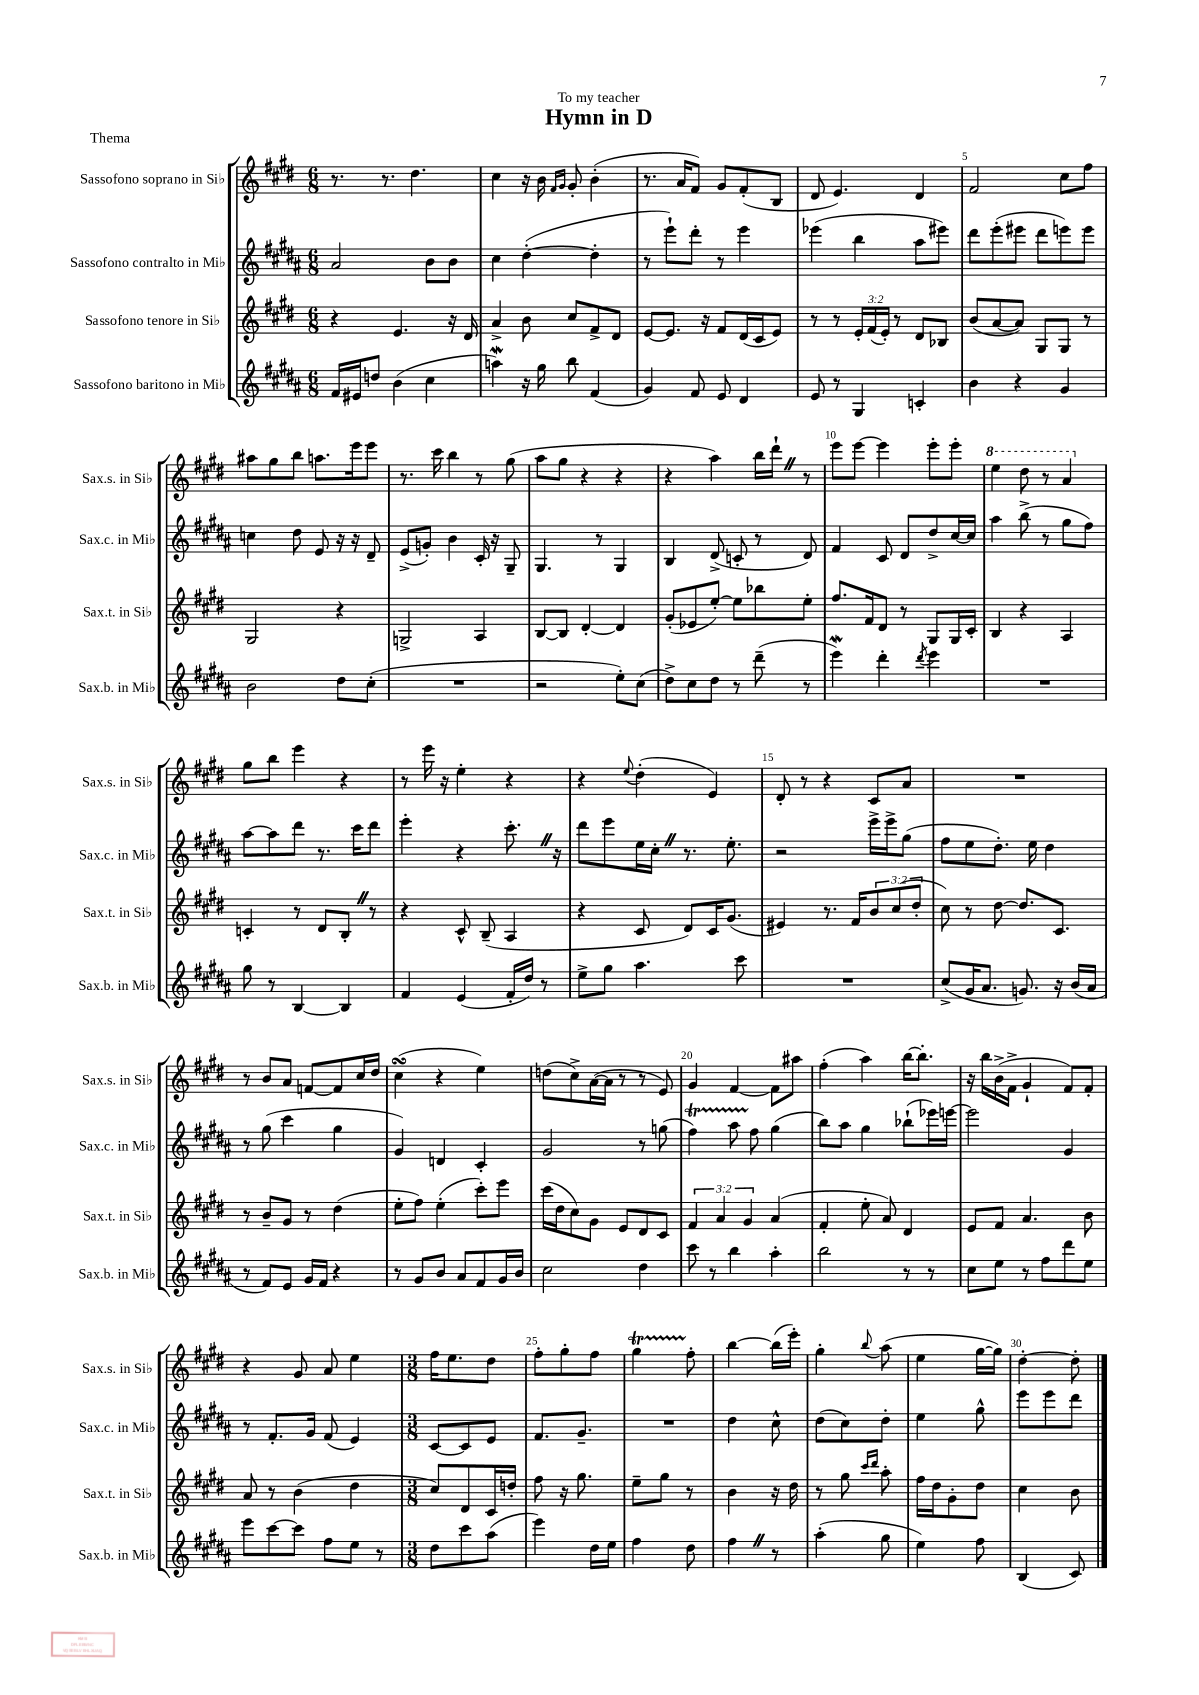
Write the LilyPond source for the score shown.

\header { title = "Hymn in D" dedication = "To my teacher" piece = "Thema" }
<<
\new StaffGroup <<
\new Staff = "s0" \with { instrumentName = "Sassofono soprano in Sib" shortInstrumentName = "Sax.s. in Sib" } {
    \clef treble \key e \major \numericTimeSignature \time 6/8
    r8. r8. dis''4. |
    cis''4 r16 b'16 \grace { fis'16 gis'16 } gis'8-. b'4-.( |
    r8. a'16 fis'8) gis'8 fis'8-.( b8 |
    dis'8 e'4.) dis'4 |
    fis'2 cis''8 fis''8 |
    ais''8 gis''8 b''8 a''8. e'''16 e'''8 |
    r8. cis'''16 b''4 r8 gis''8( |
    a''8 gis''8 r4 r4 |
    r4 a''4) b''16 dis'''16-! \once \override BreathingSign.text = \markup { \musicglyph "scripts.caesura.straight" } \breathe r8 |
    e'''8 e'''8~ e'''4 e'''8-. e'''8-. |
    \ottava #1 e'''4 dis'''8 r8 a''4 \ottava #0 |
    gis''8 b''8 e'''4 r4 |
    r8 e'''16 r16 e''4-. r4 |
    r4 \appoggiatura { e''8 } dis''4-.( e'4) |
    dis'8-. r8 r4 cis'8 a'8 |
    R2. |
    r8 b'8 a'8 f'8~ f'8 cis''16 dis''16 |
    cis''4\turn( r4 e''4) |
    d''8( cis''8->) a'16~( a'16 r8 r8 e'8) |
    gis'4 fis'4~ fis'8 ais''8 |
    fis''4-.( a''4) b''16~ b''8.-. |
    r16 b''16 b'16->( fis'16-> gis'4-! fis'8) fis'8-. |
    r4 gis'8 a'8 e''4 |
    \numericTimeSignature \time 3/8 fis''16 e''8. dis''8 |
    fis''8-. gis''8-. fis''8 |
    gis''4\startTrillSpan fis''8-.\stopTrillSpan |
    b''4~ b''16( e'''16-.) |
    gis''4-. \appoggiatura { b''8 } a''8( |
    e''4 gis''16~ gis''16) |
    dis''4~-. dis''8-. \bar "|." |
}
\new Staff = "s1" \with { instrumentName = "Sassofono contralto in Mib" shortInstrumentName = "Sax.c. in Mib" } {
    \clef treble \key b \major \numericTimeSignature \time 6/8
    ais'2 b'8 b'8 |
    cis''4 dis''4~-.( dis''4-. |
    r8 e'''8-!) dis'''8-. r8 e'''4 |
    ees'''4( b''4 ais''8 eis'''8) |
    dis'''8 e'''8-.( eis'''8 dis'''8 e'''8) e'''8 |
    c''4 dis''8 e'8 r16 r16 dis'8-- |
    e'8->( g'8-.) b'4 cis'16-. r16 gis8-- |
    gis4. r8 gis4 |
    b4 dis'8->( c'8-. r8 dis'8) |
    fis'4 cis'8 dis'8 dis''8-> cis''16~ cis''16 |
    ais''4 b''8->( r8 gis''8 fis''8) |
    ais''8~ ais''8 dis'''8 r8. cis'''16 dis'''8 |
    e'''4-. r4 cis'''8.-. \once \override BreathingSign.text = \markup { \musicglyph "scripts.caesura.straight" } \breathe r16 |
    dis'''8 e'''8 e''16 cis''16-. \once \override BreathingSign.text = \markup { \musicglyph "scripts.caesura.straight" } \breathe r8. e''8.-. |
    r2 e'''16-> e'''16-> gis''8( |
    fis''8 e''8 dis''8.-.) e''16 dis''4 |
    r8 gis''8( cis'''4 gis''4 |
    gis'4) d'4 cis'4-. |
    gis'2 r8 g''8( |
    fis''4\startTrillSpan) ais''8 fis''8\stopTrillSpan gis''4( |
    b''8) ais''8 gis''4 bes''8-!( ees'''16) e'''16~ |
    e'''2 gis'4 |
    r8 fis'8.-. gis'16 fis'8( e'4) |
    \numericTimeSignature \time 3/8 cis'8~ cis'8 e'8 |
    fis'8. gis'8.-- |
    R4. |
    dis''4 cis''8-^ |
    dis''8( cis''8) dis''8-. |
    e''4 gis''8-^ |
    e'''8 e'''8 dis'''8 \bar "|." |
}
\new Staff = "s2" \with { instrumentName = "Sassofono tenore in Sib" shortInstrumentName = "Sax.t. in Sib" } {
    \clef treble \key e \major \numericTimeSignature \time 6/8 \override Staff.TupletNumber.text = #tuplet-number::calc-fraction-text
    r4 e'4. r16 dis'16 |
    a'4-> b'8 cis''8 fis'8-> dis'8 |
    e'8~ e'8. r16 fis'8 dis'16( cis'16 e'8) |
    r8 r8 \tuplet 3/2 { e'16-. fis'16( e'16-.) } r8 dis'8 bes8 |
    b'8( a'8~ a'8) gis8 gis8 r8 |
    gis2 r4 |
    g2-> a4 |
    b8~ b8 dis'4~-. dis'4 |
    gis'8-.( ees'8 e''8~-.) e''8 bes''8 e''8-. |
    fis''8. fis'16 dis'8 r8 gis8 gis16 cis'16-. |
    b4 r4 a4 |
    c'4-. r8 dis'8 b8-. \once \override BreathingSign.text = \markup { \musicglyph "scripts.caesura.straight" } \breathe r8 |
    r4 cis'8-^ b8--( a4 |
    r4 cis'8 dis'8) cis'16 gis'8.( |
    eis'4) r8. fis'16 \tuplet 3/2 { b'8 cis''8( dis''8-. } |
    cis''8) r8 dis''8~ dis''8. cis'8. |
    r8 b'8-- gis'8 r8 dis''4( |
    e''8-. fis''8) e''4-.( cis'''8-.) e'''8 |
    cis'''16( dis''16 cis''8) gis'8 e'8 dis'8 cis'8 |
    \tuplet 3/2 { fis'4 a'4 gis'4 } a'4( |
    fis'4-. e''8-. a'8) dis'4 |
    e'8 fis'8 a'4. b'8 |
    a'8 r8 b'4( dis''4 |
    \numericTimeSignature \time 3/8 cis''8) dis'8 cis'16 d''16-. |
    fis''8 r16 gis''8. |
    e''8-- gis''8 r8 |
    b'4 r16 dis''16 |
    r8 gis''8 \grace { cis'''16 dis'''16 } a''8-. |
    fis''16 dis''16 gis'8-. dis''8 |
    cis''4 b'8 \bar "|." |
}
\new Staff = "s3" \with { instrumentName = "Sassofono baritono in Mib" shortInstrumentName = "Sax.b. in Mib" } {
    \clef treble \key b \major \numericTimeSignature \time 6/8
    fis'16 eis'16 d''8 b'4( cis''4 |
    a''4\mordent) r16 gis''16 b''8 fis'4( |
    gis'4) fis'8 e'8 dis'4 |
    e'8 r8 gis4 c'4-. |
    b'4 r4 gis'4 |
    b'2 dis''8 cis''8-.( |
    R2. |
    r2 e''8-.) cis''8( |
    dis''8->) cis''8 dis''8 r8 dis'''8--( r8 |
    e'''4\mordent) dis'''4-. \acciaccatura { dis'''8 } e'''4 |
    R2. |
    gis''8 r8 b4~ b4 |
    fis'4 e'4( fis'16-. dis''16) r8 |
    e''8-> gis''8 ais''4. cis'''8 |
    R2. |
    cis''8->( gis'16 ais'8. g'8.) r16 b'16( ais'16 |
    r8 fis'8) e'8 gis'16 fis'16 r4 |
    r8 gis'8 b'8 ais'8 fis'8 gis'16 b'16 |
    cis''2 dis''4 |
    cis'''8 r8 b''4 ais''4-. |
    b''2 r8 r8 |
    cis''8 e''8 r8 fis''8 dis'''8 e''8 |
    e'''8 cis'''8~ cis'''8 fis''8 e''8 r8 |
    \numericTimeSignature \time 3/8 dis''8 cis'''8 ais''8( |
    e'''4) dis''16 e''16 |
    fis''4 dis''8 |
    fis''4 \once \override BreathingSign.text = \markup { \musicglyph "scripts.caesura.straight" } \breathe r8 |
    ais''4-.( gis''8 |
    e''4) fis''8 |
    b4( cis'8) \bar "|." |
}
>>
>>
\layout { \context { \Score \override BarNumber.break-visibility = ##(#f #t #t) barNumberVisibility = #(every-nth-bar-number-visible 5) } }
